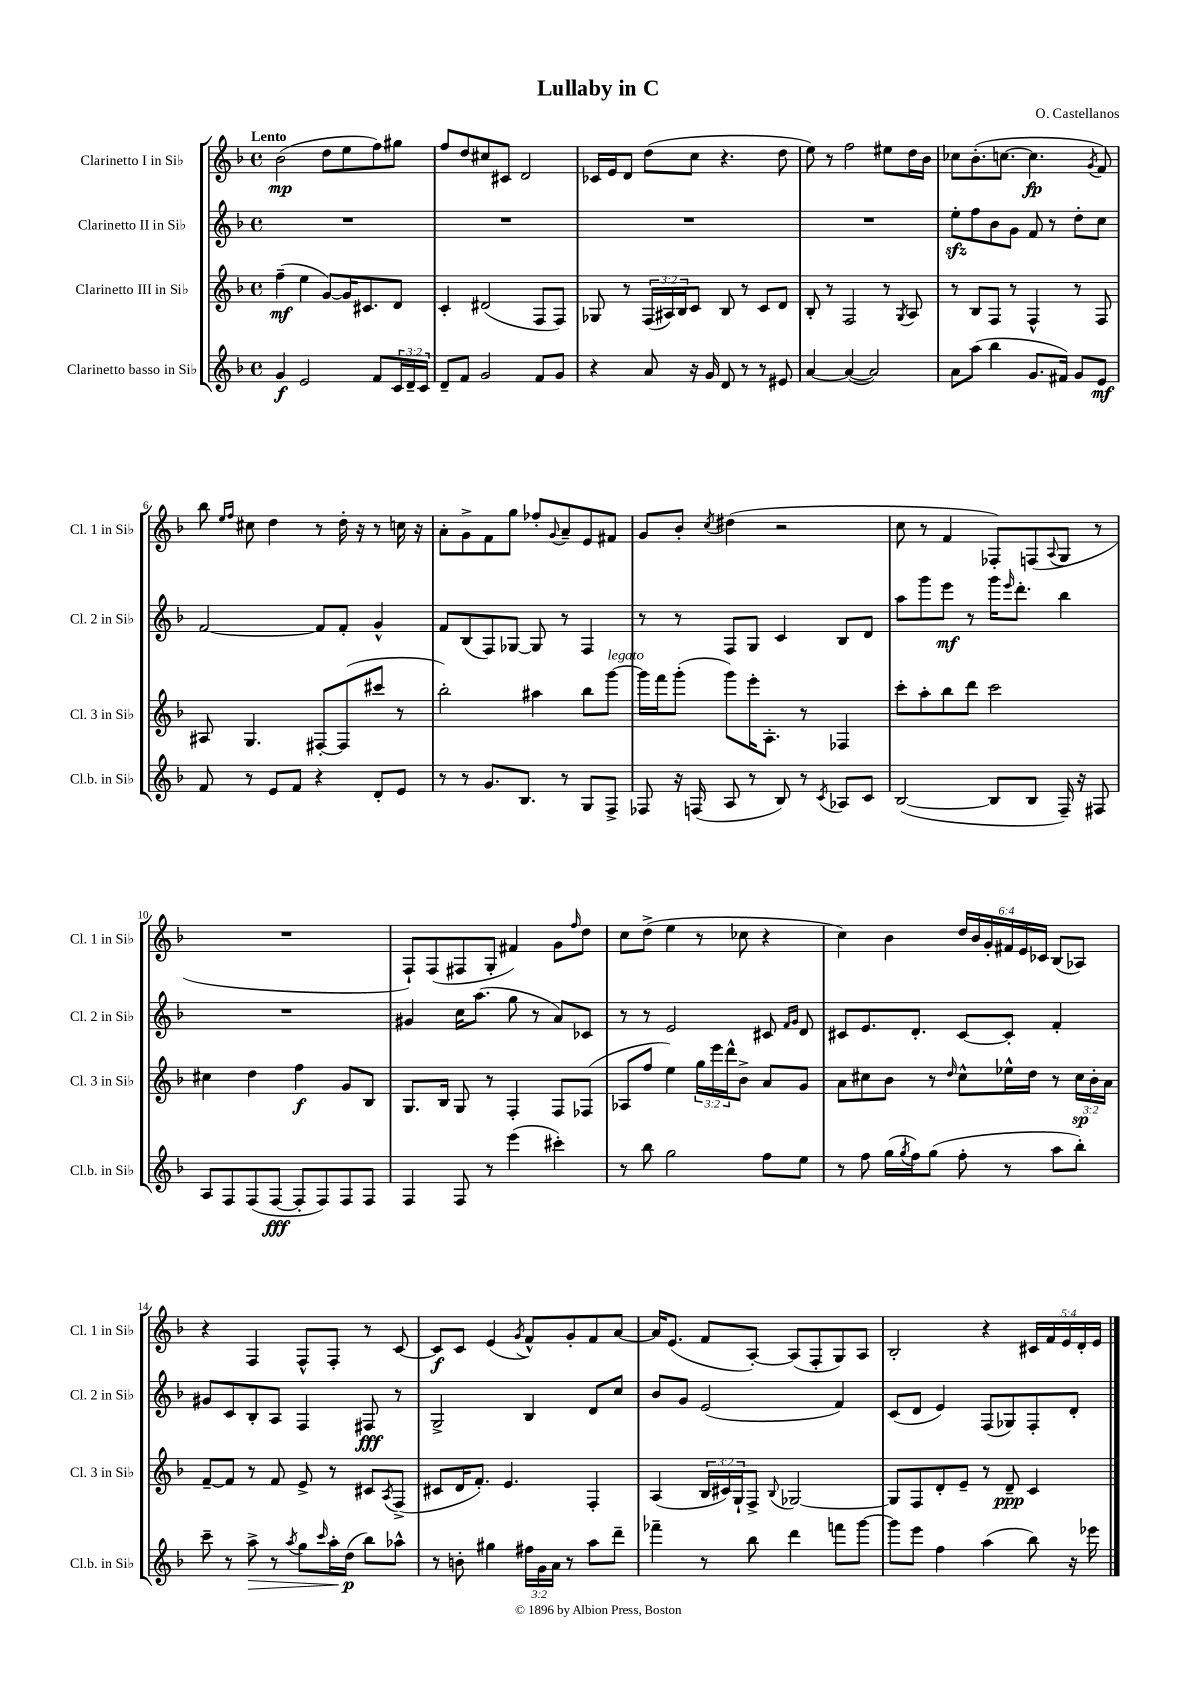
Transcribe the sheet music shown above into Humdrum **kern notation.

**kern	**kern	**kern	**kern
*staff4	*staff3	*staff2	*staff1
*clefG2	*clefG2	*clefG2	*clefG2
*k[b-]	*k[b-]	*k[b-]	*k[b-]
*M4/4	*M4/4	*M4/4	*M4/4
*met(c)	*met(c)	*met(c)	*met(c)
4g/	(4ff~\	1r	(2b-\
2e/	4ee\	.	.
.	[8g/L)	.	8dd\L
.	16g/]K	.	8ee\
.	8.c#/	.	.
8f/L	.	.	8ff\)
24c/L	8d/J	.	8gg#\J
24d~/	.	.	.
24c/JJ	.	.	.
=	=	=	=
8d~/L	4c'/	1r	8ff/L
8f/J	.	.	8dd/
2g/	(2d#/	.	8cc#/
.	.	.	8c#/J
.	.	.	2d/
8f/L	8F/L	.	.
8g/J	8F/J)	.	.
=	=	=	=
4r	8G-/	1r	16c-/LL
.	.	.	16e/J
.	8r	.	8d/J
8a/	(24F/LL	.	(8dd\L
.	24A#/)	.	.
.	24B-/J	.	.
16r	8c/J	.	8cc\J
16g/	.	.	.
8d/	8B-/	.	4.r
8r	8r	.	.
8r	8c/L	.	.
8e#/	8d/J	.	8dd\
=	=	=	=
[4a/	8B-'/	1r	8ee\)
.	8r	.	8r
(4a/_	2F/	.	2ff\
2a/])	.	.	.
.	8r	.	8ee#\L
.	8qG/	.	.
.	8A/	.	16dd\L
.	.	.	16b-\JJ
=	=	=	=
8a\L	8r	8ee'\L	8cc-\L
(8aa\J	8B-/L	8ff\	(8.b-'\
4bb-\	8F/J	8b-\	.
.	.	.	[8.cc\J
.	8r	8g\J	.
8.g/L	4F^^/	8f/	4.cc\]
.	.	8r	.
16f#/Jk)	.	.	.
8g/L	8r	8dd'\L	.
.	.	.	8qg/
8e/J	8F/	8cc\J	8f/)
=	=	=	=
8f/	8A#/	[2f/	8bb-\
.	.	.	16qqee/LL
.	.	.	16qqff/JJ
8r	4.G/	.	8cc#\
8e/L	.	.	4dd\
8f/J	.	.	.
4r	[8F#'/L	8f/]L	8r
.	(8F#/]	8f'/J	16dd'\
.	.	.	16r
8d'/L	8ccc#/J	4g^^/	8r
8e/J	8r	.	16cc\
.	.	.	16r
=	=	=	=
8r	2bb-'\)	8f/L	8a'\L
8r	.	(8B-/	8g^\
8.g/L	.	8F/)	8f\
.	.	[8G-/J	8gg\J
8.B-/J	.	.	.
.	4aa#\	8G-/]	8ff-'/L
.	.	.	8qqg/
8r	.	8r	8a~/
8G/L	8bb-\L	4F/	8e/
8F^/J	[8ggg\J	.	8f#/J
=	=	=	=
8F-/	16ggg\]LL	8r	8g/L
.	16fff\J	.	.
16r	(8ggg'\J	8r	8b-'/J
(16F/	.	.	.
.	.	.	8qcc/
8A/	8ggg\L)	8F/L	(4dd#\
8r	16eee'\K	8G/J	.
.	8.A'\J	.	.
8B-/)	.	4c/	2r
8r	8r	.	.
8qc/	.	.	.
8A-/L	4F-/	8B-/L	.
8c/J	.	8d/J	.
=	=	=	=
([2B-/	8ccc'\L	8aa\L	8cc\
.	8aa'\	8ggg\	8r
.	8bb-\	8eee\J	4f/
.	8ddd\J	8r	.
8B-/]L	2ccc\	16ggg\LK	8F-'/L)
.	.	16qqeee/	.
.	.	8.ddd'\J	.
8B-/J	.	.	(8F/
.	.	.	8qqA/
16F~/)	.	4bb-\	8G/J
16r	.	.	.
8F#/	.	.	8r
=	=	=	=
8A/L	4cc#\	1r	1r
8F/	.	.	.
(8F/	4dd\	.	.
[8F/J	.	.	.
8F'/]L	4ff\	.	.
8F/)	.	.	.
8F/	8g/L	.	.
8F/J	8B-/J	.	.
=	=	=	=
4F/	8.G/L	4g#/	8F`/L)
.	.	.	(8F/
.	16B-/Jk	.	.
8F/	8G/	16cc\LK	8F#/
.	.	(8.aa\J	.
8r	8r	.	8G'/J
(4eee\	4F'/	8gg\	4f#/)
.	.	8r	.
4ccc#'\)	8F/L	8a/L)	8g\L
.	.	.	16qqff/
.	(8F-/J	8c-/J	8dd\J
=	=	=	=
8r	8A-/L	8r	8cc\L
8bb-\	8ff/J	8r	(8dd^\J
2gg\	4ee\)	2e/	4ee\
.	24gg\LL	.	8r
.	24eee\	.	.
.	24ddd^^\J	.	.
.	8b-^\J	.	8cc-\
8ff\L	8a/L	8c#/	4r
.	.	16qqf/LL	.
.	.	16qqg/JJ	.
8ee\J	8g/J	8d/	.
=	=	=	=
8r	8a\L	8c#/L	4cc\)
8ff\	8cc#\	8.e/	.
(16gg\LL	8b-\J	.	4b-\
8qgg/	.	.	.
16ff\J)	.	8.d'/J	.
(8gg\J	8r	.	.
.	16qqdd/	.	.
8ff'\	8cc#^^\L	[8c#/L	24dd/LL
.	.	.	24b-/
.	.	.	24g'/
8r	16ee-^^\L	8c#'/]J	24f#/
.	.	.	24e/
.	16dd\JJ	.	.
.	.	.	24c-/JJ
8aa\L	8r	4f'/	(8B-/L
8bb-'\J)	24cc#\LL	.	8A-/J)
.	24b-'\	.	.
.	24a\JJ	.	.
=	=	=	=
8ccc~\	[8f~/L	8g#/L	4r
8r	8f/]J	8c/	.
8aa^\	8r	8B-'/	4F/
8r	8f/	8A/J	.
8qaa/	.	.	.
8gg\L	8e^/	4F/	8F^^/L
16qqccc/	.	.	.
16aa'\L	8r	.	8F'/J
(16dd\JJ	.	.	.
8bb-\L)	8c#/L	8F#/	8r
.	8qA/	.	.
8aa-^^\J	(8F^/J	8r	[8c/
=	=	=	=
8r	8c#/L	2G^/	8c/]L
8b'\	16d/K	.	8c/J
.	8.f'/J)	.	.
4gg#\	.	.	(4e/
.	4.e/	.	.
.	.	.	8qg/
24ff#\LL	.	4B-/	8f^^/L)
24g\	.	.	.
24a\JJ	.	.	.
8r	.	.	8g'/
8aa\L	4F'/	8d/L	8f/
8ddd~\J	.	8cc/J	[8a/J
=	=	=	=
4fff-~\	(4A/	8b-/L	16a/]LK
.	.	.	(8.e/J
.	.	8g/J	.
8r	24B-/LL	(2e/	8f/L
.	24c#/)	.	.
.	24G`/J	.	.
8bb-\	8F^/J	.	[8A'/J)
.	8qqB-/	.	.
4ddd\	[2G-/	.	(8A/]L
.	.	.	8F'/
8fff\L	.	4f/)	8G/)
[8ggg\J	.	.	8A/J
=	=	=	=
8ggg\]L	8G-/]L	(8c/L	2B-'/
8eee\J	8F/	8d/J	.
4ff\	8d'/	4e/)	.
.	8e~/J	.	.
(4aa\	8r	(8F/L	4r
.	8d~/	8G-/)	.
8bb-\)	4c/	8F'/	20c#/LL
.	.	.	20f/
.	.	.	20e/
16r	.	8d'/J	.
.	.	.	20d'/
16eee-\	.	.	.
.	.	.	20e/JJ
==	==	==	==
*-	*-	*-	*-
